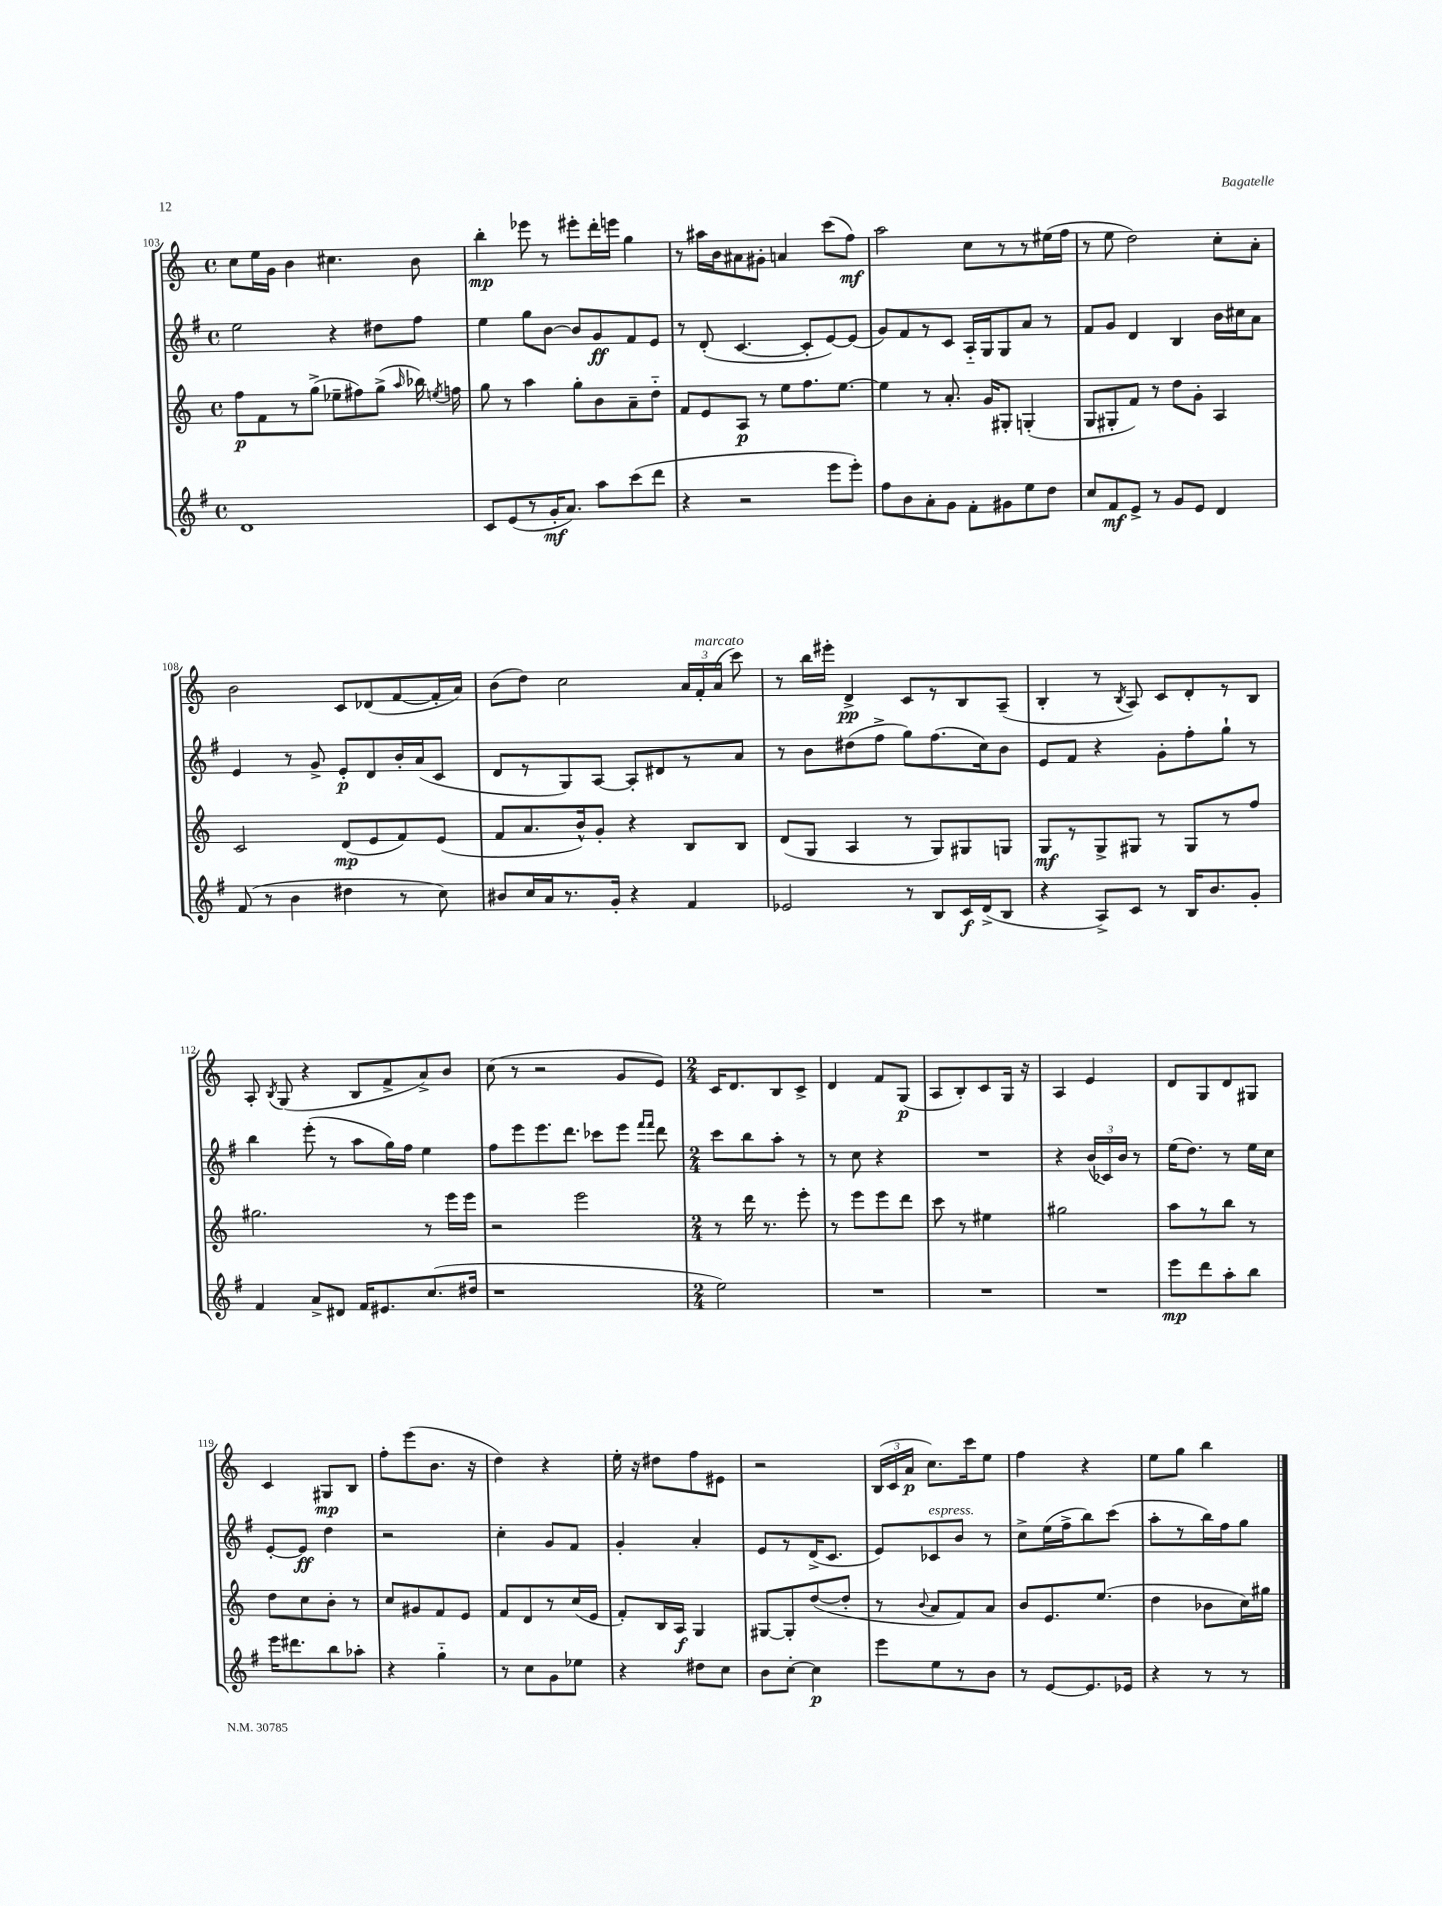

**kern	**dynam	**kern	**dynam	**kern	**dynam	**kern	**dynam
*part4	*part4	*part3	*part3	*part2	*part2	*part1	*part1
*staff4	*staff4	*staff3	*staff3	*staff2	*staff2	*staff1	*staff1
*clefG2	*	*clefG2	*	*clefG2	*	*clefG2	*
*k[f#]	*	*k[]	*	*k[f#]	*	*k[]	*
*M4/4	*	*M4/4	*	*M4/4	*	*M4/4	*
*met(c)	*	*met(c)	*	*met(c)	*	*met(c)	*
=103	=103	=103	=103	=103	=103	=103	=103
1d	.	8ff\L	p	2ee\	.	8cc\L	.
.	.	8f\	.	.	.	16ee\L	.
.	.	.	.	.	.	16g\JJ	.
.	.	8r	.	.	.	4b\	.
.	.	(8gg^\J	.	.	.	.	.
.	.	8ee-X~\L	.	4r	.	4.cc#X\	.
.	.	8ff#X\)	.	.	.	.	.
.	.	(8gg^\J	.	8dd#X\L	.	.	.
.	.	16qqaa/	.	.	.	.	.
.	.	16bb-X\)	.	8ff#\J	.	8b\	.
.	.	8qeen/	.	.	.	.	.
.	.	16ffn\	.	.	.	.	.
=104	=104	=104	=104	=104	=104	=104	=104
8c/L	.	8gg\	.	4ee\	.	4bb'\	mp
(8e/	.	8r	.	.	.	.	.
8r	.	4aa\	.	8gg\L	.	8eee-X\	.
16g'/K	mf	.	.	[8b\J	.	8r	.
8.a/J)	.	.	.	.	.	.	.
.	.	8gg'\L	.	8b/L]	.	8eee#X'\L	.
8aa\L	.	8b\	.	8g/	ff	16ddd'\L	.
.	.	.	.	.	.	16eeen\JJ	.
(8ccc\	.	8a~\	.	8f#/	.	4gg\	.
8ddd\J	.	8dd\J	.	8e/J	.	.	.
=105	=105	=105	=105	=105	=105	=105	=105
4r	.	8f/L	.	8r	.	8r	.
.	.	8e/	.	(8d'/	.	16aa#X\LL	.
.	.	.	.	.	.	16b\J	.
2r	.	8A/J	p	[4.c/	.	8a#X\	.
.	.	8r	.	.	.	8g#X'\J	.
.	.	8ee\L	.	.	.	4an/	.
.	.	8.ff\	.	8c'/L]	.	.	.
8eee\L	.	.	.	[8e/)	.	(8ccc\L	.
.	.	[8.ee\J	.	.	.	.	.
8eee'\J)	.	.	.	(8e/J]	.	8ff\J)	mf
=106	=106	=106	=106	=106	=106	=106	=106
8ff#\L	.	4ee\]	.	8g/L)	.	2aa\	.
8b\	.	.	.	8f#/	.	.	.
8a'\	.	8r	.	8r	.	.	.
8g\J	.	8.a'/	.	8c/J	.	.	.
8f#'\L	.	.	.	16A/LL	.	8cc\L	.
.	.	16g/KL	.	16G/J	.	.	.
8g#X\	.	8G#X'/J	.	8G/	.	8r	.
8ee\	.	(4Gn'/	.	8a/J	.	8r	.
8dd\J	.	.	.	8r	.	(16ee#X\L	.
.	.	.	.	.	.	16ff\JJ	.
=107	=107	=107	=107	=107	=107	=107	=107
8cc/L	.	8G/L	.	8f#/L	.	8r	.
8f#/	mf	8G#X'/	.	8g/J	.	8ee\	.
8e^/J	.	8f/J)	.	4d/	.	2dd\)	.
8r	.	8r	.	.	.	.	.
8g/L	.	8dd\L	.	4B/	.	.	.
8e/J	.	8g'\J	.	.	.	.	.
4d/	.	4A/	.	16b\LL	.	8cc'\L	.
.	.	.	.	16cc#X\J	.	.	.
.	.	.	.	8a\J	.	8a'\J	.
!!LO:LB:g=z
=108	=108	=108	=108	=108	=108	=108	=108
(8f#/	.	2c/	.	4e/	.	2b\	.
8r	.	.	.	.	.	.	.
4b\	.	.	.	8r	.	.	.
.	.	.	.	8g^/	.	.	.
4dd#X\	.	(8d/L	mp	8e'/L	p	8c/L	.
.	.	8e/	.	8d/	.	(8d-X/	.
8r	.	8f/)	.	16b'/L	.	[8f/	.
.	.	.	.	(16a/J	.	.	.
8cc\)	.	(8e/J	.	8c/J	.	16f'/L]	.
.	.	.	.	.	.	16a/JJ)	.
=109	=109	=109	=109	=109	=109	=109	=109
8b#X/L	.	8f/L	.	8d/L	.	(8b\L	.
16cc/L	.	8.a/	.	8r	.	8dd\J)	.
16a/J	.	.	.	.	.	.	.
8.r	.	.	.	8G/)	.	2cc\	.
.	.	16b^^/k)	.	.	.	.	.
.	.	8g'/J	.	[8A/J	.	.	.
16g'/Jk	.	.	.	.	.	.	.
4r	.	4r	.	8A'/L]	.	.	.
.	.	.	.	8d#X/	.	.	.
4f#/	.	8B/L	.	8r	.	24a/LL	.
!	!	!	!	!	!	!LO:TX:a:i:t=marcato	!
.	.	.	.	.	.	24f'/	.
.	.	.	.	.	.	(24a/JJ	.
.	.	8B/J	.	8a/J	.	8ccc\)	.
=110	=110	=110	=110	=110	=110	=110	=110
2e-X/	.	(8d/L	.	8r	.	8r	.
.	.	8G/J	.	8b\L	.	16bb\LL	.
.	.	.	.	.	.	16eee#X'\JJ	.
.	.	4A/	.	(8dd#X\	.	4d^/	pp
.	.	.	.	8ff#^\J	.	.	.
8r	.	8r	.	8gg\L)	.	8c/L	.
8B/L	.	8G/L)	.	(8.ff#\	.	8r	.
16c/L	f	8G#X/	.	.	.	8B/	.
(16d^/J	.	.	.	16cc\k)	.	.	.
8B/J	.	8Gn/J	.	8b\J	.	(8A~/J	.
=111	=111	=111	=111	=111	=111	=111	=111
4r	.	8G/L	mf	8e/L	.	4B'/	.
.	.	8r	.	8f#/J	.	.	.
8A^/L)	.	8G^/	.	4r	.	8r	.
.	.	.	.	.	.	8qB/	.
8c/J	.	8G#X/J	.	.	.	8A/)	.
8r	.	8r	.	8g'\L	.	8c/L	.
16B/KL	.	8G#/L	.	8ff#'\	.	8d'/	.
8.b/	.	.	.	.	.	.	.
.	.	8r	.	8gg`\J	.	8r	.
8g'/J	.	8ff/J	.	8r	.	8B/J	.
!!LO:LB:g=z
=112	=112	=112	=112	=112	=112	=112	=112
4f#/	.	2.gg#X\	.	4bb\	.	8A'/	.
.	.	.	.	.	.	8qB/	.
.	.	.	.	.	.	(8G/	.
8a^/L	.	.	.	(8eee'\	.	4r	.
8d#X/J	.	.	.	8r	.	.	.
16f#/KL	.	.	.	8aa\L	.	8B/L	.
8.e#X/	.	.	.	.	.	.	.
.	.	.	.	16gg\L)	.	8f^/	.
.	.	.	.	16ff#\JJ	.	.	.
(8.cc/	.	8r	.	4ee\	.	8a^/)	.
.	.	16eee\LL	.	.	.	8b/J	.
16dd#X/Jk	.	16eee\JJ	.	.	.	.	.
=113	=113	=113	=113	=113	=113	=113	=113
1r	.	2r	.	8ff#\L	.	(8cc\	.
.	.	.	.	8eee\	.	8r	.
.	.	.	.	8.eee\	.	2r	.
.	.	.	.	8.ddd\J	.	.	.
.	.	2eee\	.	.	.	.	.
.	.	.	.	8ccc-X\L	.	.	.
.	.	.	.	8eee\J	.	8g/L	.
.	.	.	.	16qqfff#/LL	.	.	.
.	.	.	.	16qqfff#/JJ	.	.	.
.	.	.	.	8ddd\	.	8e/J)	.
=114	=114	=114	=114	=114	=114	=114	=114
*M2/4	*	*M2/4	*	*M2/4	*	*M2/4	*
2ee\)	.	8r	.	8ccc\L	.	16c/KL	.
.	.	.	.	.	.	8.d/	.
.	.	16ddd\	.	8bb\	.	.	.
.	.	8.r	.	.	.	.	.
.	.	.	.	8aa'\J	.	8B/	.
.	.	8eee'\	.	8r	.	8c^/J	.
=115	=115	=115	=115	=115	=115	=115	=115
2r	.	8r	.	8r	.	4d/	.
.	.	8eee\L	.	8cc\	.	.	.
.	.	8eee\	.	4r	.	8f/L	.
.	.	8ddd\J	.	.	.	(8G/J	p
=116	=116	=116	=116	=116	=116	=116	=116
2r	.	8ccc\	.	2r	.	8A/L	.
.	.	8r	.	.	.	8B'/)	.
.	.	4ee#X\	.	.	.	8c/	.
.	.	.	.	.	.	16G/Jk	.
.	.	.	.	.	.	16r	.
=117	=117	=117	=117	=117	=117	=117	=117
2r	.	2gg#X\	.	4r	.	4A/	.
.	.	.	.	(24b/LL	.	4e/	.
.	.	.	.	24c-X/)	.	.	.
.	.	.	.	24b/JJ	.	.	.
.	.	.	.	8r	.	.	.
=118	=118	=118	=118	=118	=118	=118	=118
8eee\L	mp	8aa\L	.	(16ee\KL	.	8d/L	.
.	.	.	.	8.dd\J)	.	.	.
8ddd\	.	8r	.	.	.	8G/	.
8aa'\	.	8bb\J	.	8r	.	8d/	.
8bb\J	.	8r	.	16ee\LL	.	8G#X/J	.
.	.	.	.	16cc\JJ	.	.	.
!!LO:LB:g=z
=119	=119	=119	=119	=119	=119	=119	=119
16eee\KL	.	8dd\L	.	[8e'/L	.	4c/	.
8.ddd#X\	.	.	.	.	.	.	.
.	.	8cc\	.	8e/J]	ff	.	.
8bb\	.	8b'\J	.	4dd\	.	8G#X/L	mp
8aa-X'\J	.	8r	.	.	.	8B/J	.
=120	=120	=120	=120	=120	=120	=120	=120
4r	.	8cc/L	.	2r	.	8ff'\L	.
.	.	8g#X/	.	.	.	(8eee\	.
4gg\	.	8f/	.	.	.	8.b\J	.
.	.	8e/J	.	.	.	.	.
.	.	.	.	.	.	16r	.
=121	=121	=121	=121	=121	=121	=121	=121
8r	.	8f/L	.	4cc'\	.	4dd\)	.
8cc\L	.	8d/	.	.	.	.	.
8g\	.	8r	.	8g/L	.	4r	.
8ee-X\J	.	(16cc/L	.	8f#/J	.	.	.
.	.	16e/JJ	.	.	.	.	.
=122	=122	=122	=122	=122	=122	=122	=122
4r	.	8f'/L)	.	4g'/	.	16ee'\	.
.	.	.	.	.	.	16r	.
.	.	16B/L	.	.	.	8dd#X\L	.
.	.	16A/JJ	f	.	.	.	.
8dd#X\L	.	4G/	.	4a'/	.	8ff\	.
8cc\J	.	.	.	.	.	8e#X\J	.
=123	=123	=123	=123	=123	=123	=123	=123
8b\L	.	[8G#X/L	.	8e/L	.	2r	.
[8cc'\J	.	8G#'/]	.	8r	.	.	.
4cc\]	p	([8dd/	.	(16d^/K	.	.	.
.	.	.	.	8.c/J	.	.	.
.	.	8dd'/J]	.	.	.	.	.
=124	=124	=124	=124	=124	=124	=124	=124
8eee\L	.	8r	.	8e/L)	.	(24B/LL	.
.	.	.	.	.	.	24c/	.
.	.	.	.	.	.	24a/JJ	p
.	.	8qqb/	.	.	.	.	.
!	!	!	!	!LO:TX:a:i:t=espress.	!	!	!
8ee\	.	8a/L	.	8c-X/	.	8.cc\L)	.
8r	.	8f/)	.	8b/J	.	.	.
.	.	.	.	.	.	16ccc\k	.
8b\J	.	8a/J	.	8r	.	8ee\J	.
=125	=125	=125	=125	=125	=125	=125	=125
8r	.	8b/L	.	8cc^\L	.	4ff\	.
[8e/L	.	8.e/	.	(16ee\L	.	.	.
.	.	.	.	16ff#^\J	.	.	.
8.e/]	.	.	.	8bb\)	.	4r	.
.	.	(8.ee/J	.	.	.	.	.
.	.	.	.	(8ccc\J	.	.	.
16e-X/Jk	.	.	.	.	.	.	.
=126	=126	=126	=126	=126	=126	=126	=126
4r	.	4dd\	.	8aa'\L	.	8ee\L	.
.	.	.	.	8r	.	8gg\J	.
8r	.	8b-X\L	.	16bb\L)	.	4bb\	.
.	.	.	.	16ff#\J	.	.	.
8r	.	16cc\L)	.	8gg\J	.	.	.
.	.	16gg#X\JJ	.	.	.	.	.
==	==	==	==	==	==	==	==
*-	*-	*-	*-	*-	*-	*-	*-
